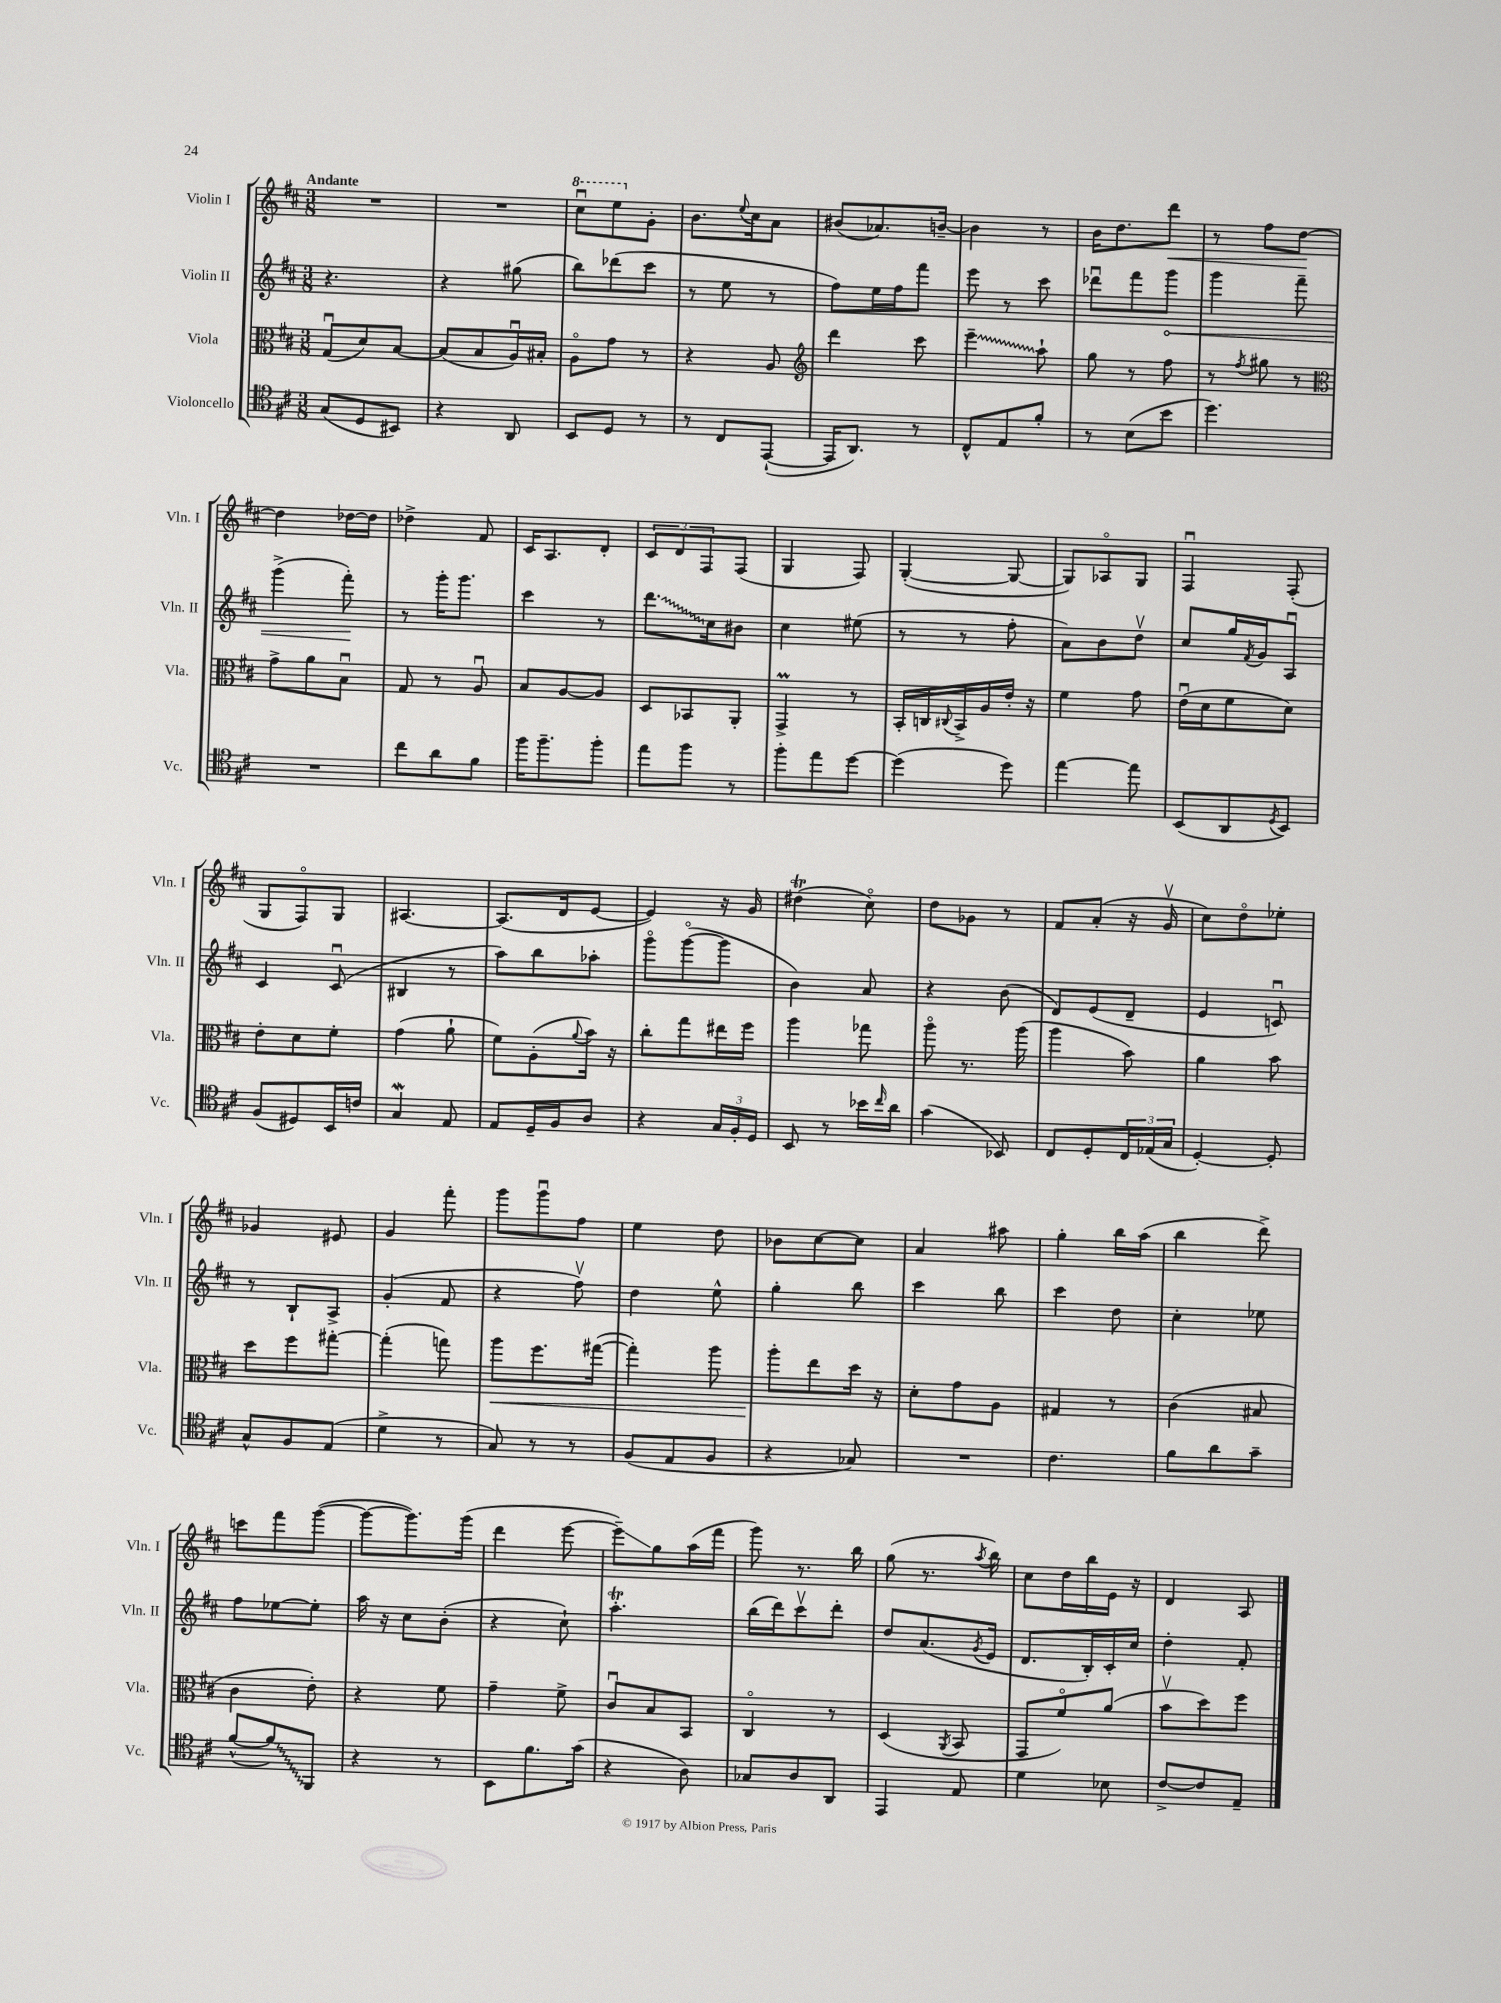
<<
\new StaffGroup <<
\new Staff = "s0" \with { instrumentName = "Violin I" shortInstrumentName = "Vln. I" } {
    \clef treble \key d \major \numericTimeSignature \time 3/8 \tempo "Andante"
    R4. |
    R4. |
    \ottava #1 cis'''8\downbow e'''8 \ottava #0 g'8-. |
    b'8. \appoggiatura { e''8 } cis''16 a'8 |
    bis'8( aes'8.) b'16~-- |
    b'4 r8 |
    b'16 d''8. d'''8\< |
    r8 fis''8 d''8~\! |
    d''4 des''16~ des''16 |
    des''4-> fis'8 |
    cis'16 a8. d'8-. |
    \tuplet 3/2 { cis'8 d'8 fis8 } fis8( |
    g4 fis8) |
    g4~-.( g8~ |
    g8) aes8\flageolet g8 |
    fis4\downbow fis8-.( |
    g8 fis8\flageolet) g8 |
    ais4.~ |
    ais8.( d'16 e'8~ |
    e'4) r16 g'16 |
    dis''4\trill( cis''8\flageolet) |
    d''8 ges'8 r8 |
    fis'8 a'8-.( r16 g'16\upbow |
    cis''8) d''8\flageolet ees''8-. |
    ges'4 eis'8 |
    g'4 fis'''8-. |
    g'''8 g'''8\downbow fis''8 |
    e''4 d''8 |
    bes'8 cis''8~ cis''8 |
    a'4 ais''8 |
    g''4-. b''16 a''16( |
    b''4 d'''8->) |
    c'''8 fis'''8 g'''8~( |
    g'''8~ g'''8.) g'''16( |
    d'''4 e'''8~ |
    e'''8--\glissando) g''8 a''16( fis'''16 |
    g'''8) r8. b''16 |
    g''8( r8. \acciaccatura { a''8 } b''16) |
    cis''8 d''16 b''16 e'16 r16 |
    d'4 a8 \bar "|." |
}
\new Staff = "s1" \with { instrumentName = "Violin II" shortInstrumentName = "Vln. II" } {
    \clef treble \key d \major \numericTimeSignature \time 3/8
    r4. |
    r4 gis''8( |
    b''8) des'''8( cis'''8 |
    r8 e''8 r8 |
    fis''8) e''16 fis''16 fis'''8 |
    e'''8 r8 cis'''8 |
    des'''8\downbow fis'''8 \once \override Hairpin.circled-tip = ##t g'''8\< |
    g'''4 fis'''8-- |
    g'''4->( fis'''8-.\!) |
    r8 g'''16-. g'''8. |
    cis'''4 r8 |
    \once \override Glissando.style = #'zigzag d'''8.\glissando cis''16 bis'8 |
    cis''4 eis''8( |
    r8 r8 fis''8-. |
    a'8) b'8 d''8\upbow |
    cis''8 g''16 \acciaccatura { fis'8 } g'16 a8\downbow |
    cis'4 cis'8\downbow( |
    bis4 r8 |
    a''8) b''8 aes''8-. |
    g'''8\flageolet g'''8~\flageolet( g'''8 |
    b'4) a'8 |
    r4 b'8( |
    d'8) e'8( d'8-- |
    e'4 c'8\downbow) |
    r8 b8-! a8-> |
    g'4-.( fis'8 |
    r4 fis''8\upbow) |
    d''4 e''8-^ |
    g''4-. b''8 |
    cis'''4 b''8 |
    cis'''4 d''8 |
    cis''4-. ees''8 |
    fis''8 ees''8~ ees''8-. |
    a''16 r16 cis''8 b'8-.( |
    r4 cis''8-!) |
    a''4.-.\trill |
    b''16( d'''16) cis'''8\upbow d'''8-. |
    d''8 a'8.( \acciaccatura { g'8 } e'16 |
    d'8. b16-.) cis'16-. cis''16 |
    d''4-. fis'8-. \bar "|." |
}
\new Staff = "s2" \with { instrumentName = "Viola" shortInstrumentName = "Vla." } {
    \clef alto \key d \major \numericTimeSignature \time 3/8
    g8\downbow( d'8) b8~ |
    b8( b8 a16\downbow) bis16-. |
    a8\flageolet g'8 r8 |
    r4 a8 |
    \clef treble d'''4 cis'''8 |
    \once \override Glissando.style = #'zigzag e'''4--\glissando a''8-! |
    g''8 r8 fis''8 |
    r8 \acciaccatura { fis''8 } gis''8 r8 |
    \clef alto g'8-> a'8 b8\downbow |
    g8 r8 a8\downbow |
    b8 a8~ a8 |
    d8 bes,8 a,8-. |
    g,4->\prall r8 |
    b,16-. c16 \appoggiatura { cis8 } b,16-> a16 e'16-. r16 |
    fis'4 g'8 |
    e'16\downbow( d'16 fis'8 d'8) |
    e'8-. d'8 fis'8-. |
    g'4( a'8-! |
    fis'8) a8-.( \appoggiatura { a'8 } b'16) r16 |
    cis''8-. g''8 eis''16 fis''16 |
    a''4 ges''8 |
    a''8\flageolet r8. a''16( |
    a''4 b'8) |
    a'4 b'8 |
    d''8 fis''8 gis''8~-. |
    gis''4-.( g''8) |
    a''8\< fis''8. gis''16~( |
    gis''4-.) a''8 |
    a''8-.\! e''8 d''16 r16 |
    d'8-. g'8 a8 |
    gis4 r8 |
    cis'4( bis8 |
    cis'4 e'8-.) |
    r4 fis'8 |
    g'4-- fis'8-> |
    cis'8\downbow b8 b,8 |
    cis4\flageolet r8 |
    d4( \acciaccatura { a,8 } b,8 |
    g,8 fis'8\flageolet) a'8( |
    b'8\upbow d''8) fis''8 \bar "|." |
}
\new Staff = "s3" \with { instrumentName = "Violoncello" shortInstrumentName = "Vc." } {
    \clef tenor \key d \major \numericTimeSignature \time 3/8
    g8( d8 bis,8) |
    r4 a,8 |
    b,8 d8 r8 |
    r8 cis8 e,8~-!( |
    e,16 a,8.) r8 |
    cis8-^ e8 fis'8-. |
    r8 b8( b'8 |
    d''4.) |
    R4. |
    cis''8 a'8 fis'8 |
    fis''16 fis''8.-- fis''8-. |
    e''8 fis''8 r8 |
    fis''8-. e''8 d''8~ |
    d''4( d''8) |
    e''4~ e''8 |
    b,8( a,8 \acciaccatura { d8 } b,8) |
    fis8( dis8) b,16 c'16 |
    g4\mordent e8 |
    e8 d16-- fis16 a8 |
    r4 \tuplet 3/2 { g16 fis16-. d16 } |
    b,8 r8 bes'16 \grace { cis''16 } a'16 |
    g'4( bes,8) |
    cis8 d8-. \tuplet 3/2 { cis16 ees16( g16 } |
    d4~-.) d8-. |
    g8-^ fis8 e8( |
    d'4-> r8 |
    g8) r8 r8 |
    fis8( e8 fis8 |
    r4 ges8) |
    R4. |
    cis'4. |
    fis'8 a'8 g'8-- |
    fis'8~-^( \once \override Glissando.style = #'zigzag fis'8\glissando) fis,8 |
    r4 r8 |
    b,8 fis'8. g'16( |
    r4 a8) |
    ges8 a8 a,8 |
    e,4 e8 |
    d'4 bes8 |
    cis'8~-> cis'8 e8-- \bar "|." |
}
>>
>>
\layout { \context { \Score \remove "Bar_number_engraver" } }
